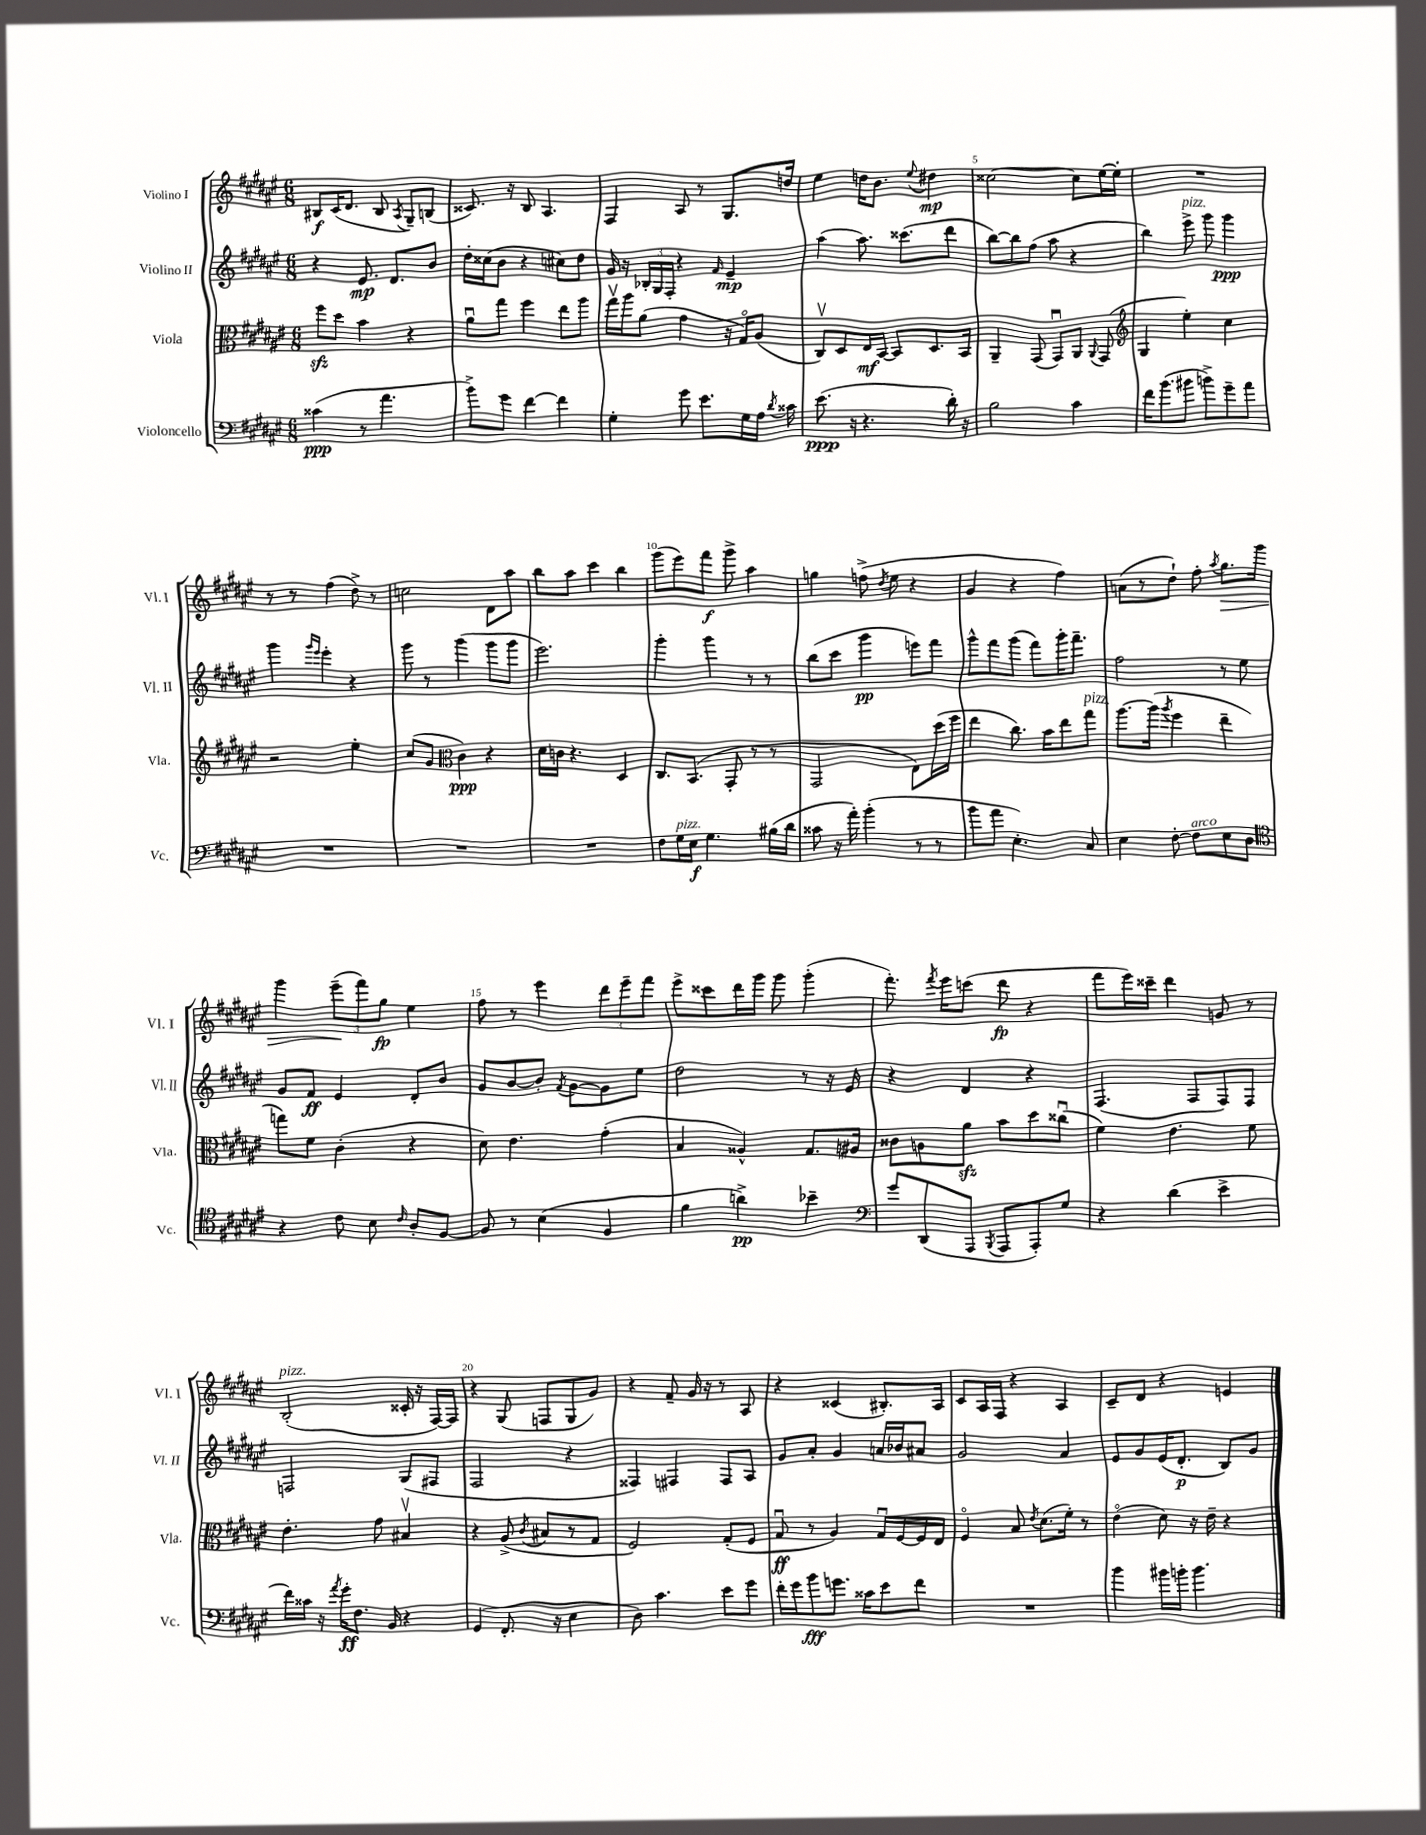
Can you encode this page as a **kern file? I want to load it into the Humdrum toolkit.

**kern	**kern	**kern	**kern
*staff4	*staff3	*staff2	*staff1
*clefF4	*clefC3	*clefG2	*clefG2
*k[f#c#g#d#a#e#]	*k[f#c#g#d#a#e#]	*k[f#c#g#d#a#e#]	*k[f#c#g#d#a#e#]
*M6/8	*M6/8	*M6/8	*M6/8
(4c##\	8ff#\L	4r	8B#/L
.	8dd#\J	.	(16c#/K
.	.	.	8.d#/J
8r	4b\	8.e#/	.
4.a#\	.	.	8B#/
.	.	8.d#/L	.
.	.	.	8qA#/
.	4r	.	8G#~/L)
.	.	8b/J	(8B/J
=	=	=	=
8b^\L)	8a#u\L	16dd#'\LL	8.c##/)
.	.	(16cc##\J	.
8g#\J	8gg#\J	8b\J	.
.	.	.	16r
[4f#\	4ff#\	4r	8B/
.	.	.	4.A#/
4f#\]	8ee#\L	8cc#\L)	.
.	8aa#\J	8dd#\J	.
=	=	=	=
4G#'\	16gg#v\LL	16g#/	4F#/
.	16aa#\J	16r	.
.	(8a#\J	24B-'/LL	.
.	.	24G#/	.
.	.	24F#'/JJ	.
8g#\	4g#\	4r	8A#/
8.e#\L	.	.	8r
.	.	16qqf#/	.
.	16r	4e#~/	8.G#/L
16G#\L	16G#o/LK)	.	.
16A#\JJ	(8A#/J	.	.
8qd#/	.	.	.
16c##\	.	.	16dd/Jk
=	=	=	=
(8.e#\	8C#v/L)	(4aa#\	4ee#\
.	8D#/	.	.
16r	.	.	.
4.r	16E#/L	8.aa#\)	16dd\LK
.	[16BB/JJ	.	8.b\J
.	8BB/]L	.	.
.	.	(8.ccc##\L	.
.	.	.	8qqee#/
.	8.D#/	.	4dd#\
16d#'\)	.	8ddd#\J	.
16r	16BB/Jk	.	.
=	=	=	=
2B\	4AA#~/	[8bb\L)	[2cc##\
.	.	8bb\]	.
.	(8GG#/	(8ff#\J	.
.	8GG#u/L)	8aa#\	.
4c#\	8AA#/J	4r	8cc##\]L
.	8qqAA#/	.	.
.	(8GG#/	.	[16ee#\L
.	.	.	16ee#'\]JJ
=	=	=	=
*	*clefG2	*	*
16f#\LK	4G#/	4bb\)	2.r
(8.b\	.	.	.
8b#\J	4ee#'\)	8eee#^\	.
8b^\L)	.	8ggg#\	.
8g#~\	4cc#\	4ggg#\	.
8a#\J	.	.	.
=	=	=	=
2.r	2r	4ggg#\	8r
.	.	.	8r
.	.	16qqggg#/LL	.
.	.	16qqeee#/JJ	.
.	.	4eee#'\	(4ff#\
.	4ee#'\	4r	8dd#^\)
.	.	.	8r
=	=	=	=
2.r	(8cc#/L	8ggg#\	2cc\
.	8g#/J	8r	.
*	*clefC3	*	*
.	4c#\)	(4ggg#\	.
.	4r	8ggg#\L	8d#\L
.	.	8ggg#\J	8aa#\J
=	=	=	=
2.r	16d#\LL	2.eee#\)	8bb\L
.	16c\JJ	.	.
.	4.r	.	8aa#\J
.	.	.	4ccc#\
.	4D#/	.	4bb\
=	=	=	=
8F#\L	8.C#/L	4ggg#'\	(8ggg#\L
16G#\L	.	.	8eee#\)
16E#\JJ	(8.BB/J	.	.
4.G#\	.	4ggg#\	8fff#\J
.	8GG#'/	.	8ggg#^\
.	8r	8r	4aa#\
(16B#\LL	8r	8r	.
16d#\JJ	.	.	.
=	=	=	=
8c##\	2GG#/	(8bb\L	4gg\
16r	.	8ccc#\J	.
16a#'\)	.	.	.
(4b'\	.	4ggg#\	(8ff^\
.	.	.	8qdd#/
.	.	.	8ee#\
8r	8E#\L)	8eee\L)	4r
8r	(16dd#\L	8fff#\J	.
.	16ff#\JJ	.	.
=	=	=	=
8b\L	4ee#\	8ggg#^^\L	4g#/
8a#\J	.	8fff#\	.
4.E#'\)	8.cc#\)	(8ggg#\J	4r
.	.	8fff#\L)	.
.	16b\LK	.	.
.	8ee#\	16ggg#'\K	4ff#\)
.	.	8.fff#~\J	.
8C#/	8gg#\J	.	.
=	=	=	=
4E#\	[8.aa#\L	2ff#\	(8a\L
.	.	.	8r
.	(16aa#\]Jk	.	.
.	8qaa#/	.	.
[8F#'\	4ff#\	.	8dd#`\J)
8F#\]L	.	.	8ff#'\
.	.	.	8qaa#/
8E#\	4ee#~\	8r	8.gg#\L
8D#\J	.	8ee#\	.
.	.	.	16ggg#\Jk
=	=	=	=
*clefC4	*	*	*
4r	8gg\L)	8g#/L	4ggg#\
.	8f#\J	8f#/J	.
8c#\	(4c#'\	4e#/	(12eee#~\L
.	.	.	12fff#\)
8B\	.	.	.
.	.	.	12gg#\J
16qqc#/	.	.	.
8A#'/L	4r	8d#'/L	4ee#\
[8F#/J	.	8b/J	.
=	=	=	=
8F#/]	8d#\)	8g#/L	8ff#\
8r	4.e#\	[8b/	8r
(4B\	.	8b'/]J	4eee#\
.	.	8qf#/	.
.	.	[8g#\L	.
4F#/	(4g#'\	8g#\]	12ddd#\L
.	.	.	12eee#~\
.	.	8ee#\J	.
.	.	.	12fff#\J
=	=	=	=
4f#\	4B/	2dd#\	8eee#^\L
.	.	.	8ccc##\
4a^\)	4A##^^/)	.	16ddd#\L
.	.	.	16ggg#\JJ
.	.	.	8ggg#\
4b-~\	8.G#/L	8r	(4ggg#'\
.	.	16r	.
.	16A#/Jk	16e#/	.
=	=	=	=
*clefF4	*	*	*
8g#/L	8c##\L	4r	8.fff#'\)
(8DD#/	8A\	.	.
.	.	.	8qfff#/
.	.	.	16eee#\LK
8AAA#/J	8a#\J	4d#/	(8ccc\J
8qBBB/	.	.	.
8AAA#/L	8b\L	.	8ddd#\
8AAA#'/)	8dd#\	4r	4r
8G#/J	(8cc##u\J	.	.
=	=	=	=
4r	4f#\)	(4.F#/	8fff#\L
.	.	.	16eee#\L)
.	.	.	16ccc##~\JJ
(4d#\	4.e#\	.	4ddd#\
.	.	8F#/L	.
4e#^\	.	8F#/)	8g/
.	8f#\	8F#/J	8r
=	=	=	=
16f#\LL)	4.e#'\	2F/	(2B'/
16c##\JJ	.	.	.
16r	.	.	.
8qa#/	.	.	.
16g#'\LK	.	.	.
8.F#\J	.	.	.
.	8g#\	.	.
16BB/	.	.	.
4r	4B#v/	(8G#/L	16c##'/
.	.	.	16r
.	.	8F#/J	[16F#/LL)
.	.	.	16F#/]JJ
=	=	=	=
(4GG#/	4r	2F#/	4r
8.FF#'/	(8A#^/	.	(8G#/
.	8qc#/	.	.
.	8B#/L	.	8F/L
16r	.	.	.
4E#\	8r	4r	8G#/
.	8G#/J	.	8g#/J)
=	=	=	=
8D#\)	2F#/)	4F##/)	4r
4.c#\	.	.	.
.	.	4F#/	8f#~/
.	.	.	16g#/
.	.	.	16r
8e#\L	(8G#'/L	8F#/L	8r
8g#\J	8F#/J	8A#/J	8A#/
=	=	=	=
16f#'\LL	8G#u/	8g#/L	4r
16g#\J	.	.	.
8b\	8r	8a#'/J	.
8.g\J	4A#/)	4g#/	(4c##/
16c##\LK	.	.	.
8e#\	16G#u/LL	16a/LL	8.B#'/L)
.	[16F#/	16b-/J	.
8f#\J	16F#/]	8a#/J	.
.	16E#/JJ	.	16A#/Jk
=	=	=	=
2.r	4F#o/	2g#/	8c#/L
.	.	.	16A#/L
.	.	.	16F#/JJ
.	8B/	.	4r
.	8qe#/	.	.
.	(8.d#\L	.	.
.	.	4a#/	4A#/
.	16f#'\Jk)	.	.
.	8r	.	.
=	=	=	=
4b\	(4e#o\	8e#/L	8c#~/L
.	.	8g#/	8d#/J
16b#\LL	8d#\)	(16e#/K	4r
16b'\JJ	.	8.d#'/J	.
4.b\	16r	.	.
.	16e#~\	.	.
.	4r	8B/L)	4e/
.	.	8g#/J	.
==	==	==	==
*-	*-	*-	*-
